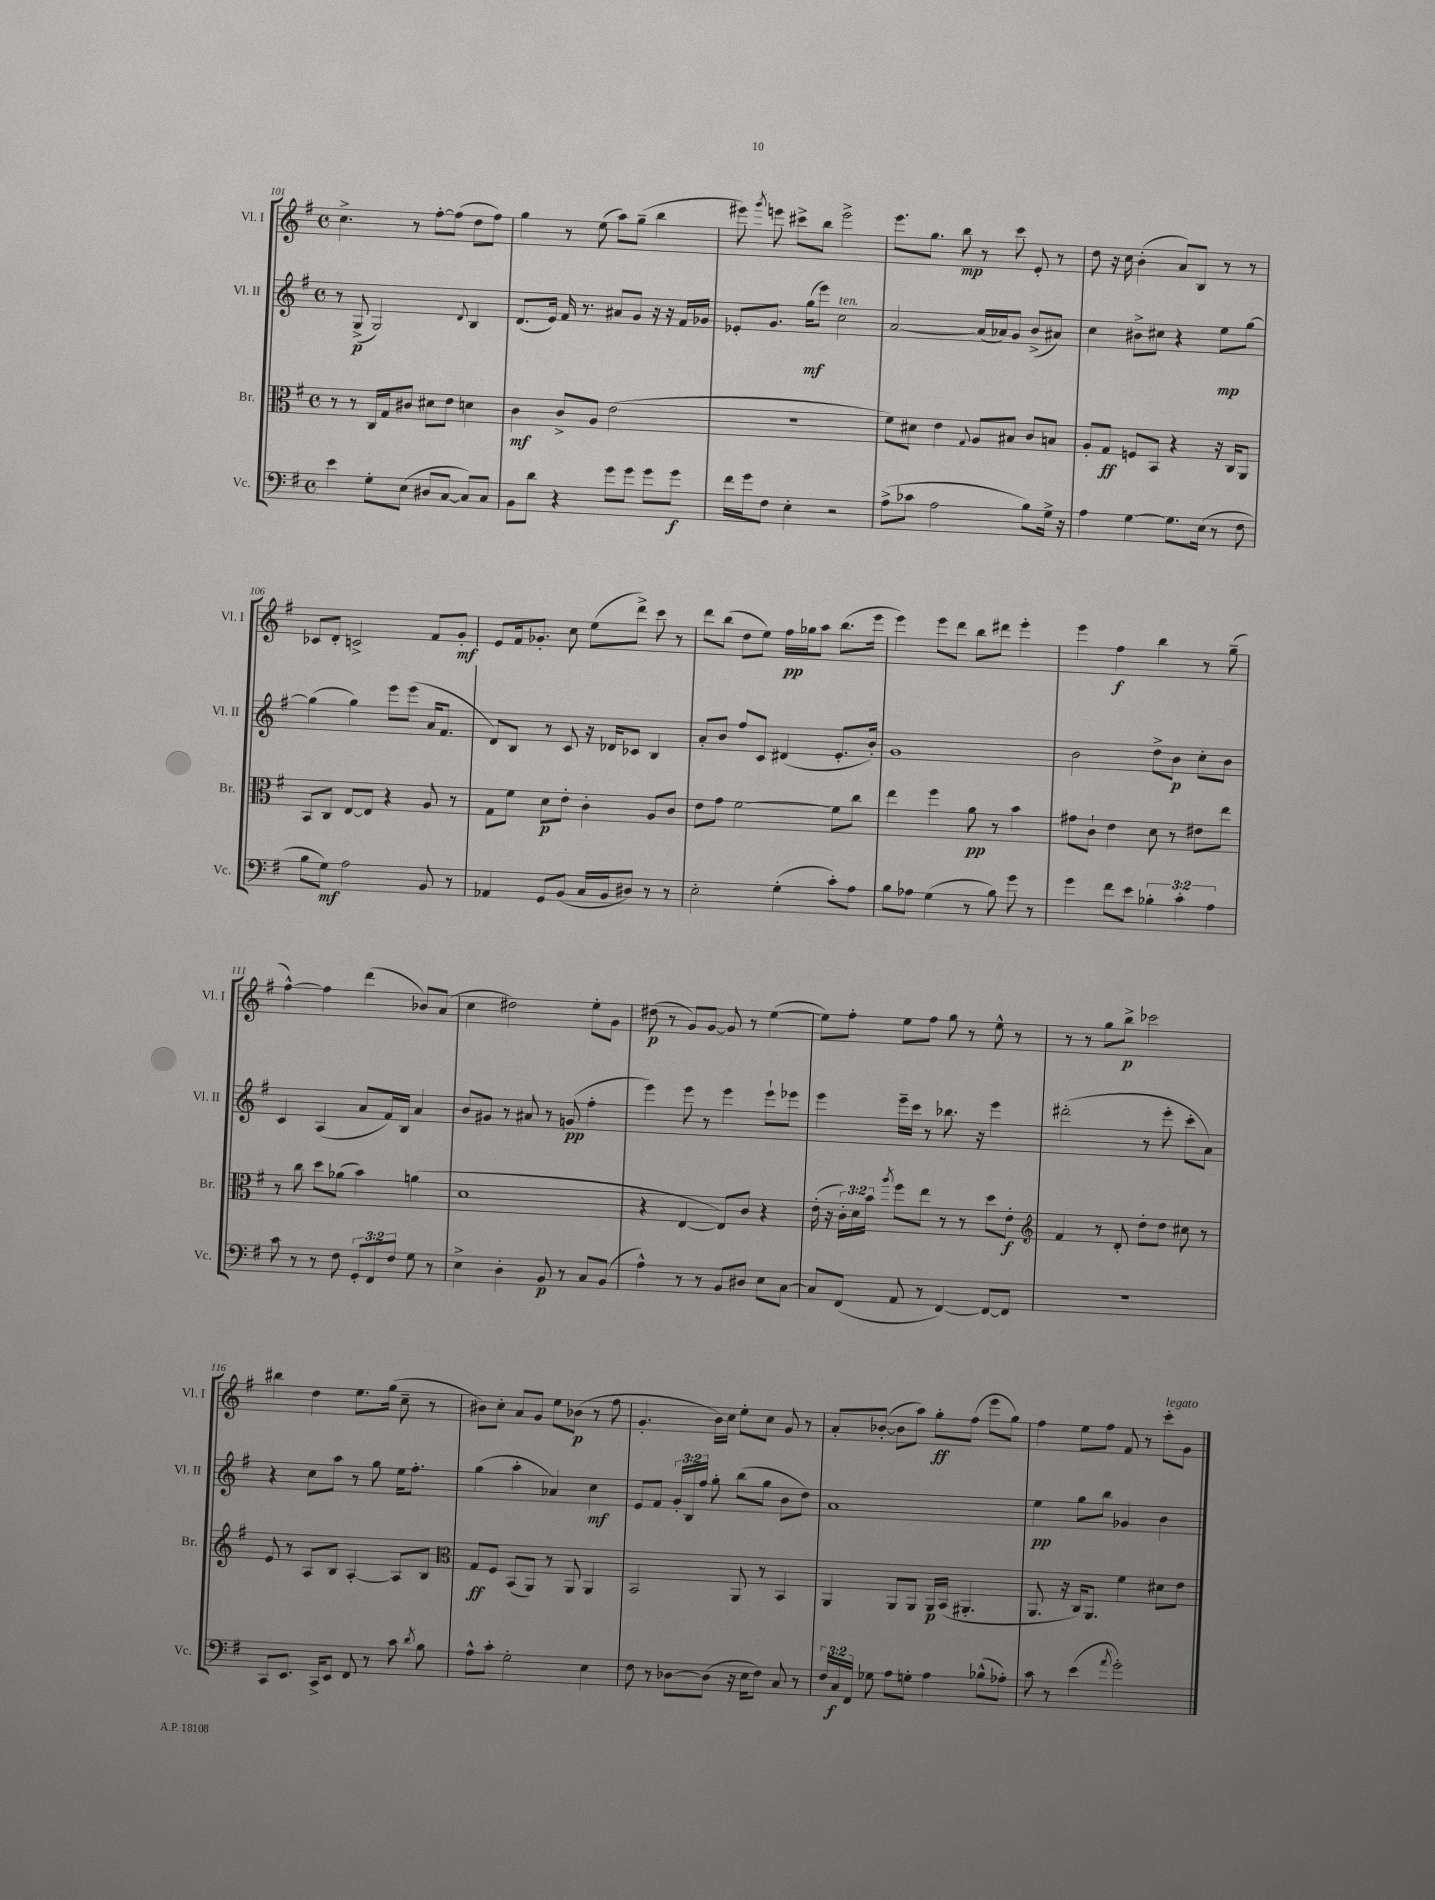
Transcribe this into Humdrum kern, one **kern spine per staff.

**kern	**kern	**kern	**kern
*staff4	*staff3	*staff2	*staff1
*clefF4	*clefC3	*clefG2	*clefG2
*k[f#]	*k[f#]	*k[f#]	*k[f#]
*M4/4	*M4/4	*M4/4	*M4/4
*met(c)	*met(c)	*met(c)	*met(c)
4e	8r	8r	4.cc^
.	8r	(8G^	.
8G'	16C	2G)	.
.	16G	.	.
(8E	8c#	.	8r
8D#	8d#	.	[8ff#'
[8C	8e	.	(8ff#]
.	.	8qqd	.
8C])	4d	4B	8dd
8C	.	.	8ff#)
=	=	=	=
8BB	4c	(8.d	4gg
8d	.	.	.
.	.	16e)	.
4r	8c^	16f#	8r
.	.	8.r	.
.	8A	.	(8ee
8g	(2e	8a#	8aa)
8g	.	8g	(8gg~
8g	.	16r	4bb
.	.	16r	.
8g	.	16f#	.
.	.	16g-	.
=	=	=	=
16f#	1r	8e-'	8eee#)
16g	.	.	.
.	.	.	8qggg
8F#	.	8.g	8eee
4E'	.	.	8ccc#^
.	.	(16gg	.
.	.	8eee)	8bb
2r	.	2cc	2eee^
=	=	=	=
(8A^	8f#)	[2a	8.eee
8c-	8d#	.	.
.	.	.	8.gg
2A	4e	.	.
.	.	.	8bb
.	8qqG	.	.
.	8A	(16a]	8r
.	.	16a-)	.
.	8B#	8g	8ccc
8B)	8c	(8b^	8e'
16G^	8B	8a#)	8r
16r	.	.	.
=	=	=	=
4A	8A'	4cc	8dd
.	8G	.	16r
.	.	.	16cc
[4G	8F	8b#^	(4b'
.	8BB	8cc#	.
8.G]	4r	4r	8a)
.	.	.	8B
(16E	.	.	.
8r	16r	8ee	8r
.	16C	.	.
8F#	8AA	[8gg	8r
=	=	=	=
8B	8BB	(4gg]	8c-
8G)	8C	.	8d'
2A	[8E	4gg)	2c^
.	8E]	.	.
.	4r	8eee	.
.	.	(8eee	.
8BB	8A	16a	8f#
.	.	8.f#	.
8r	8r	.	8g'
=	=	=	=
4AA-	8G	8d)	8e
.	8f#	8B	16f#
.	.	.	8.g-'
8GG	8d	8r	.
(8BB	8e'	8c	8cc
16C	4c'	16r	(8ee
16BB	.	16d-	.
8D#)	.	8c-	8ddd^)
8r	8A	4B	8ccc
8r	8c	.	8r
=	=	=	=
2E'	8e	8a'	8ddd
.	8g	8b	(8bb
.	[2f#	8ff#	8dd
.	.	8c	8ee)
(4G'	.	(4d#	16ff#
.	.	.	16gg-
.	.	.	8aa
8c')	8f#]	8.e'	(8.bb
8A	8cc	.	.
.	.	16b')	16eee
=	=	=	=
8B	4ee	1g	4eee)
8A-	.	.	.
(4G	4ff#	.	8eee
.	.	.	8ddd
8r	8a	.	8bb
8B)	8r	.	8ddd#
8g	4b	.	4eee'
8r	.	.	.
=	=	=	=
4g	8g#	2b	4eee
.	8c`	.	.
8f#	4e	.	4ff#
8e	.	.	.
6B-'	8d	8dd^	4bb
.	8r	8b	.
6c'	.	.	.
.	8e#	8cc'	8r
6A	.	.	.
.	8ee	8b	(8gg~
=	=	=	=
8c	8r	4c	[4ff#^^)
8r	8cc	.	.
8r	8dd	(4A	4ff#]
8F#	(8a-	.	.
12GG'	4b)	8a	(4ddd
12FF#	.	.	.
.	.	16f#)	.
12F#	.	.	.
.	.	16B	.
8G	(4a	4a	8b-)
8r	.	.	(8a
=	=	=	=
4E^	1d	8b	4cc
.	.	8g#	.
4D'	.	8r	2dd#)
.	.	8a#	.
8BB	.	8r	.
8r	.	(8g	.
8C	.	4ff#'	8ee'
(8BB	.	.	8g
=	=	=	=
4A^^)	4r	4eee)	(8dd#
.	.	.	8r
8r	[4E	8eee	8g)
8r	.	8r	[8g
8BB	8E])	4eee	8g]
8D#	8c	.	8r
8E	4r	8eee`	([4ee
[8C	.	8eee-	.
=	=	=	=
8C]	(16e'	4eee	8ee])
.	16r	.	.
(8FF#	24c')	.	8ff#'
.	24d	.	.
.	24b	.	.
.	8qaa	.	.
8AA	8ff#	16eee~	8ee
.	.	16ccc	.
8r	8ee	8r	8ff#
[4FF#)	8r	8.bb-	8gg
.	8r	.	8r
.	.	16r	.
8FF#_	8dd	4eee	8ee^^
8FF#]	8e'	.	8r
=	=	=	=
*	*clefG2	*	*
1r	4f#	(2ddd#'	8r
.	.	.	8r
.	8r	.	8gg
.	8d'	.	8bb^
.	8dd'	8r	2ccc-
.	8dd	8eee'	.
.	8cc#	8ccc'	.
.	8r	8a)	.
=	=	=	=
8CC	8e	4r	4bb#
8.EE	8r	.	.
.	8A	8cc	4dd
16CC^	.	.	.
8EE	8B	8aa	.
8FF#	[4A'	8r	8.ee
8r	.	8gg	.
.	.	.	(16gg
8c	8A]	16ee	8cc~
.	.	8.ff#'	.
8qd	.	.	.
8B	8B	.	8r
=	=	=	=
*	*clefC3	*	*
8A^^	8G	(4gg	8b#)
8c'	8F#	.	8cc'
2G'	(8BB	4aa'	8a
.	8AA)	.	8g
.	8r	4a-)	8ee
.	8AA	.	(8b-
4E	4AA	4cc	8r
.	.	.	8ff#
=	=	=	=
8F#	2BB	8e	4.g'
8r	.	8f#	.
[8D-	.	24g'	.
.	.	24B	.
.	.	24ff#	.
(8D-]	.	8gg'	16b)
.	.	.	16cc
16r	8AA	(8bb	8ee'
16E	.	.	.
8F#)	8r	8gg	8cc
8C	4BB	8b	8g
8r	.	8dd)	8r
=	=	=	=
24F#	4AA	1a	8a'
24C	.	.	.
24FF#	.	.	.
8G-	.	.	([8b-'
8A	8AA	.	8b-]
8G'	8AA	.	8aa)
4A	16AA	.	8gg'
.	(16BB	.	.
.	4.AA#'	.	(8ff#
(8B-^^	.	.	8eee
8A-')	.	.	8gg)
=	=	=	=
8c	8.AA	4ee	4ff#
8r	.	.	.
.	16r	.	.
(4e	16C)	8gg	8ee
.	8.AA	.	.
.	.	8bb	8ff#
8qa	.	.	.
2g')	4f#	4g-	8f#
.	.	.	8r
.	8d#	4b	8ccc'
.	8e	.	8g
==	==	==	==
*-	*-	*-	*-
